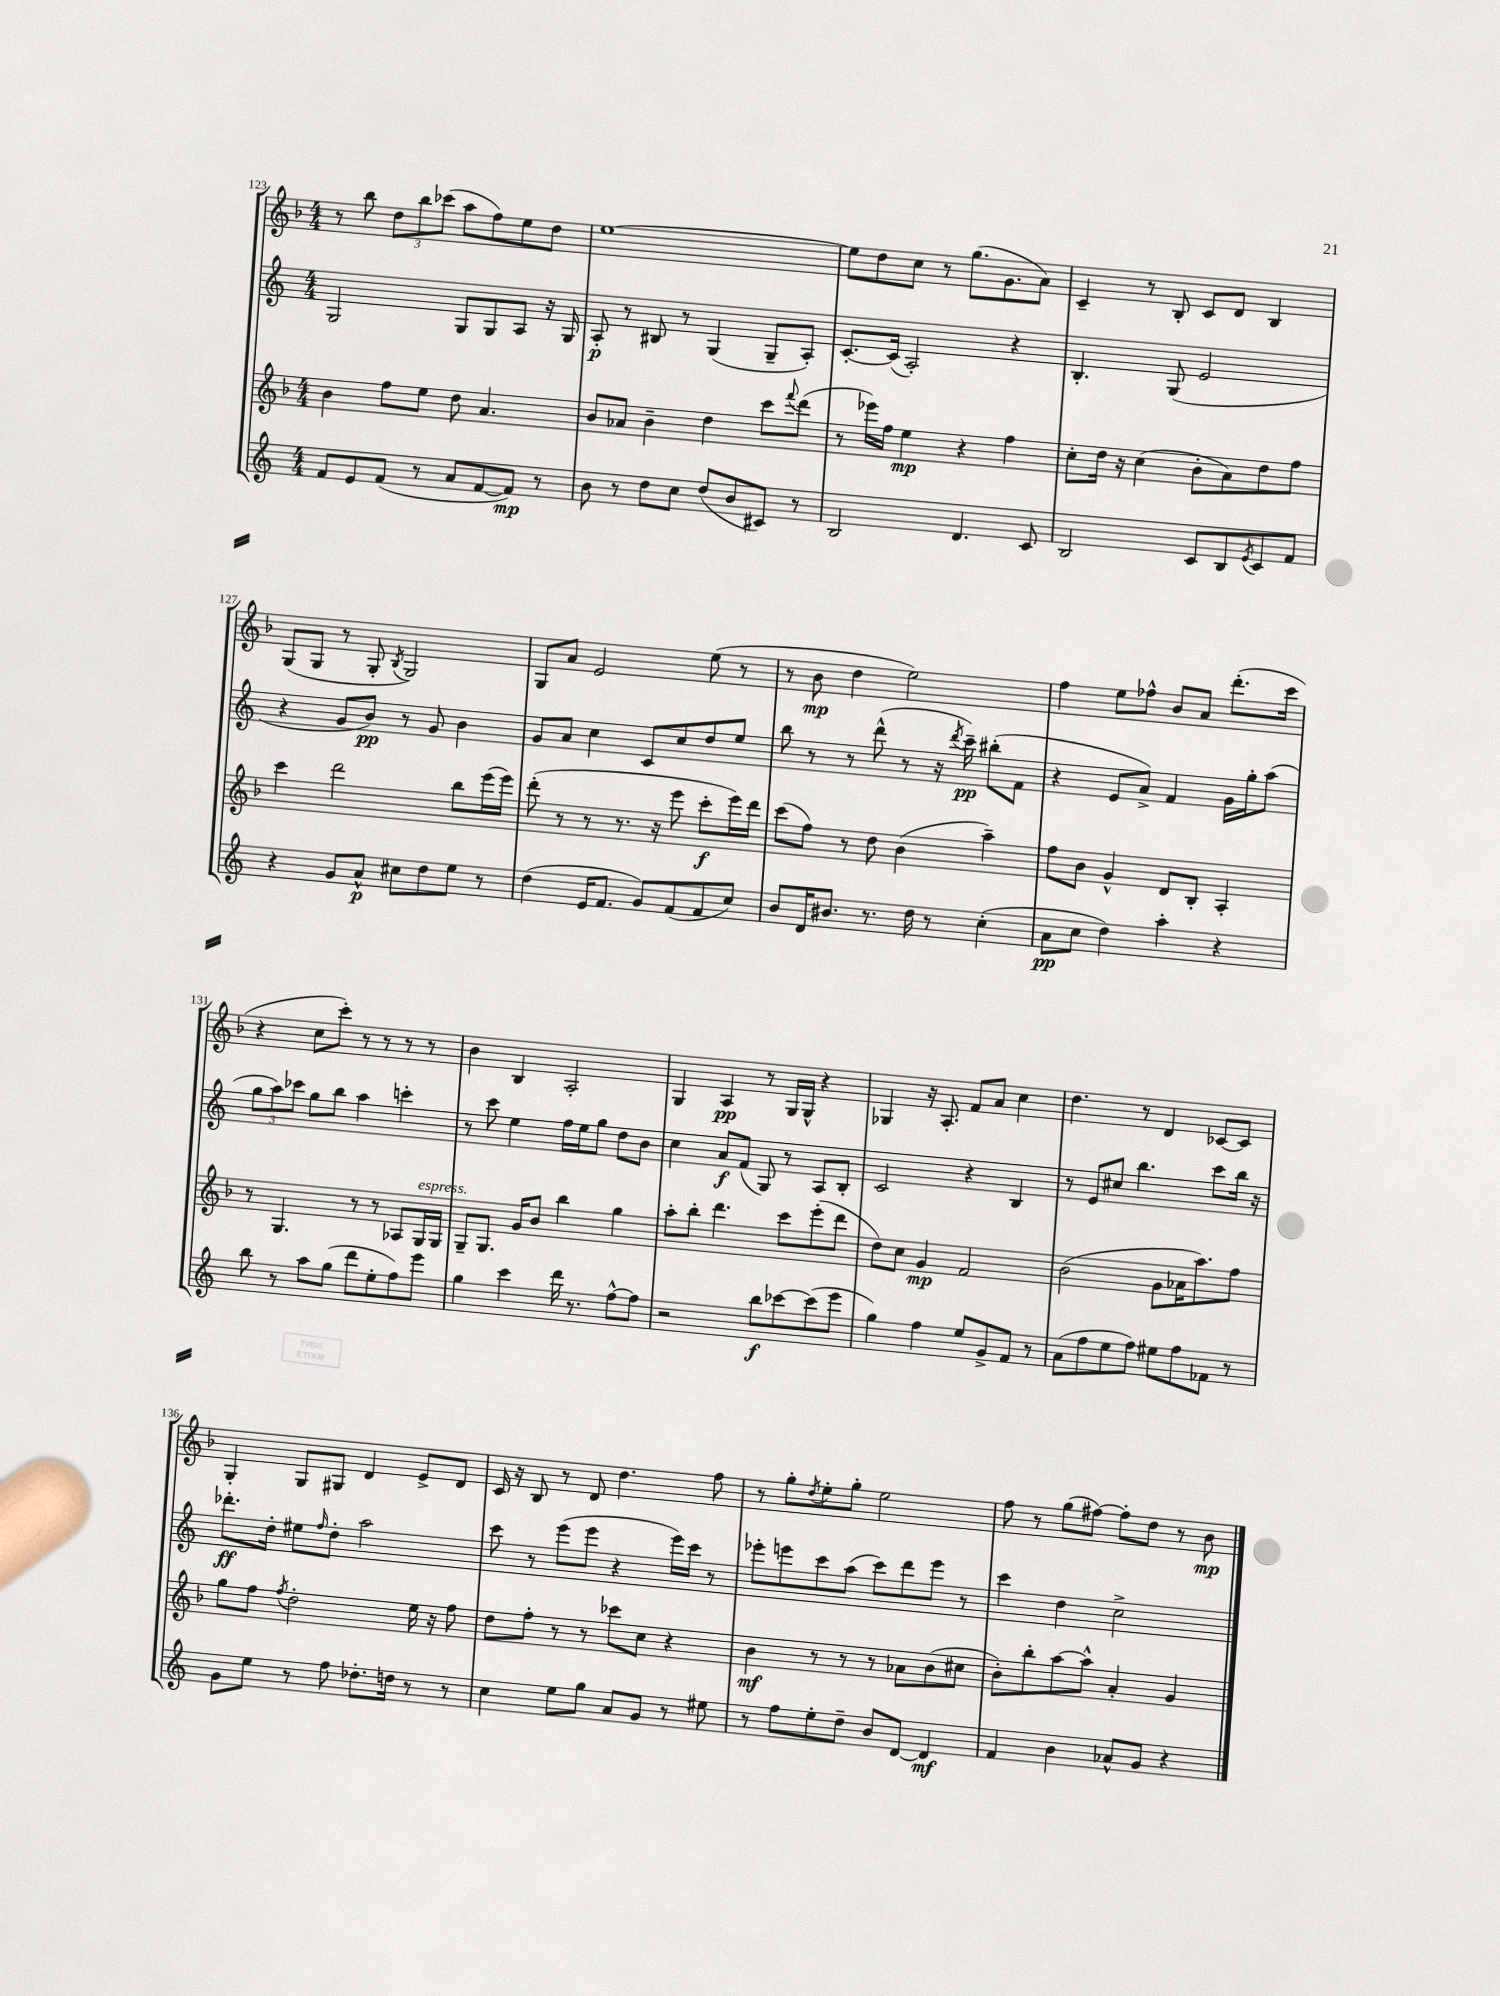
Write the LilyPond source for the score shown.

<<
\new StaffGroup <<
\new Staff = "s0" {
    \clef treble \key f \major \numericTimeSignature \time 4/4
    r8 bes''8 \tuplet 3/2 { d''8 bes''8 ces'''8( } a''8 f''8) e''8 d''8 |
    e''1~ |
    e''8 d''8 c''8 r8 g''8.( g'8. a'8) |
    c'4-- r8 bes8-. c'8 d'8 bes4 |
    g8( g8 r8 g8-. \acciaccatura { bes8 } g2) |
    g8 a'8 e'2 e''8( r8 |
    r8 bes'8\mp d''4 e''2) |
    f''4 e''8 fes''8-^ bes'8 a'8 d'''8.-.( c'''16 |
    r4 c''8 c'''8-.) r8 r8 r8 r8 |
    bes'4 bes4 a2-. |
    g4 a4\pp r8 g16 g16-^ r4 |
    ges4 r16 a8.-. f'8 a'8 c''4 |
    d''4. r8 d'4 ces'8~ ces'8 |
    g4-. g8 gis8 d'4 e'8-> d'8 |
    c'16 r16 bes8 r8 d'8 d''4. f''8 |
    r8 g''8-. \acciaccatura { d''8 } e''8-. g''8-. e''2 |
    f''8 r8 g''8( fis''8~) fis''8-. d''8 r8 bes'8\mp \bar "|." |
}
\new Staff = "s1" {
    \clef treble \key c \major \numericTimeSignature \time 4/4
    g2 g8 g8 a8 r16 g16 |
    a8-.\p r8 bis8 r8 g4( g8-- a8-.) |
    c'8.~-. c'16( a2-.) r4 |
    b4.-. g8( e'2 |
    r4 g'8 b'8\pp) r8 g'8 b'4 |
    g'8 a'8 c''4 c'8 c''8 d''8 e''8 |
    b''8 r8 r8 d'''8-^( r8 r16 \acciaccatura { d'''8 } c'''16--\pp) bis''8-.( f'8 |
    r4 e'8 a'8->) f'4 g'16 g''16-. a''8( |
    \tuplet 3/2 { g''8 a''8) ces'''8 } g''8 b''8 a''4 c'''4-. |
    r8 c'''8 e''4 f''16 e''16 g''8 d''8 b'8 |
    c''4 a'8\f f'8( g8) r8 a8 b8-. |
    c'2 r4 b4 |
    r8 e'8 cis''8 b''4. c'''8 b''16 r16 |
    des'''8.-.\ff d''16-. eis''8 \grace { f''16 } d''8-. a''2 |
    c'''8 r8 e'''8( e'''8 r4 e'''16) c'''16 r8 |
    ees'''8-. e'''8 c'''8 a''8( c'''8) d'''8 e'''8 r8 |
    c'''4 d''4 c''2-> \bar "|." |
}
\new Staff = "s2" {
    \clef treble \key f \major \numericTimeSignature \time 4/4
    bes'4 f''8 e''8 d''8 a'4. |
    bes'8 aes'8 bes'4-- d''4 c'''8 \appoggiatura { f'''8 } d'''8( |
    r8 ees'''16) f''16 e''4\mp r4 f''4 |
    c''8-. d''16 r16 c''4( bes'8-. a'8) d''8 f''8 |
    c'''4 d'''2 bes''8 e'''16( e'''16) |
    d'''8-.( r8 r8 r8. r16 e'''8 c'''8-.\f e'''16) d'''16 |
    c'''8( f''8) r8 d''8 bes'4( a''4--) |
    f''8 bes'8 g'4-^ d'8 bes8-. a4-. |
    r8 g4. r8 r8 aes8 g16^\markup { \italic "espress." } g16 |
    g8-- g8. g'16 bes'8 bes''4 g''4 |
    a''8-. bes''8-. d'''4. c'''8 e'''8-.( d'''8 |
    d''8) c''8 g'4\mp f'2 |
    bes'2( g'8 aes'16 a''8.) f''8 |
    g''8 f''8 \acciaccatura { f''8 } d''2-. e''16 r16 f''8 |
    d''8 f''8-. r8 r8 ces'''8 c''8 r4 |
    bes'4\mf r8 r8 r8 aes'8 bes'8( cis''8 |
    bes'8-.) bes''8-. a''8~ a''8-^ a'4-. g'4 \bar "|." |
}
\new Staff = "s3" {
    \clef treble \key c \major \numericTimeSignature \time 4/4
    f'8 e'8 f'8( r8 a'8 f'8~ f'8\mp) r8 |
    b'8 r8 d''8 c''8 d''8( b'8 cis'8) r8 |
    b2 d'4. c'8 |
    b2 c'8 b8 \acciaccatura { e'8 } c'8 f'8 |
    r4 g'8 a'8-^\p cis''8 d''8 e''8 r8 |
    d''4( e'16 f'8. g'8) f'8( f'8 c''8) |
    b'8 d'16 bis'8. r8. d''16 r8 c''4-.( |
    a'8\pp c''8 d''4) a''4-. r4 |
    b''8 r8 a''8 g''8( d'''8 e''8-. f''8) e'''8 |
    g''4 c'''4 d'''16 r8. f''8~-^ f''8 |
    r2 b''8\f ces'''8~ ces'''8( e'''8 |
    g''4) f''4 e''8 g'8-> f'8 r8 |
    a'8( f''8 e''8 f''8) eis''8 f''8 fes'8 r8 |
    g'8 e''8 r8 f''8 des''8.-. d''16 r8 r8 |
    c''4 e''8 g''8 a'8 g'8 r8 eis''8 |
    r8 f''8 e''8-. d''8-- b'8 d'8~ d'4\mf |
    f'4 b'4 aes'8-^ g'8 r4 \bar "|." |
}
>>
>>
\layout { \context { \Score currentBarNumber = #123 } }
